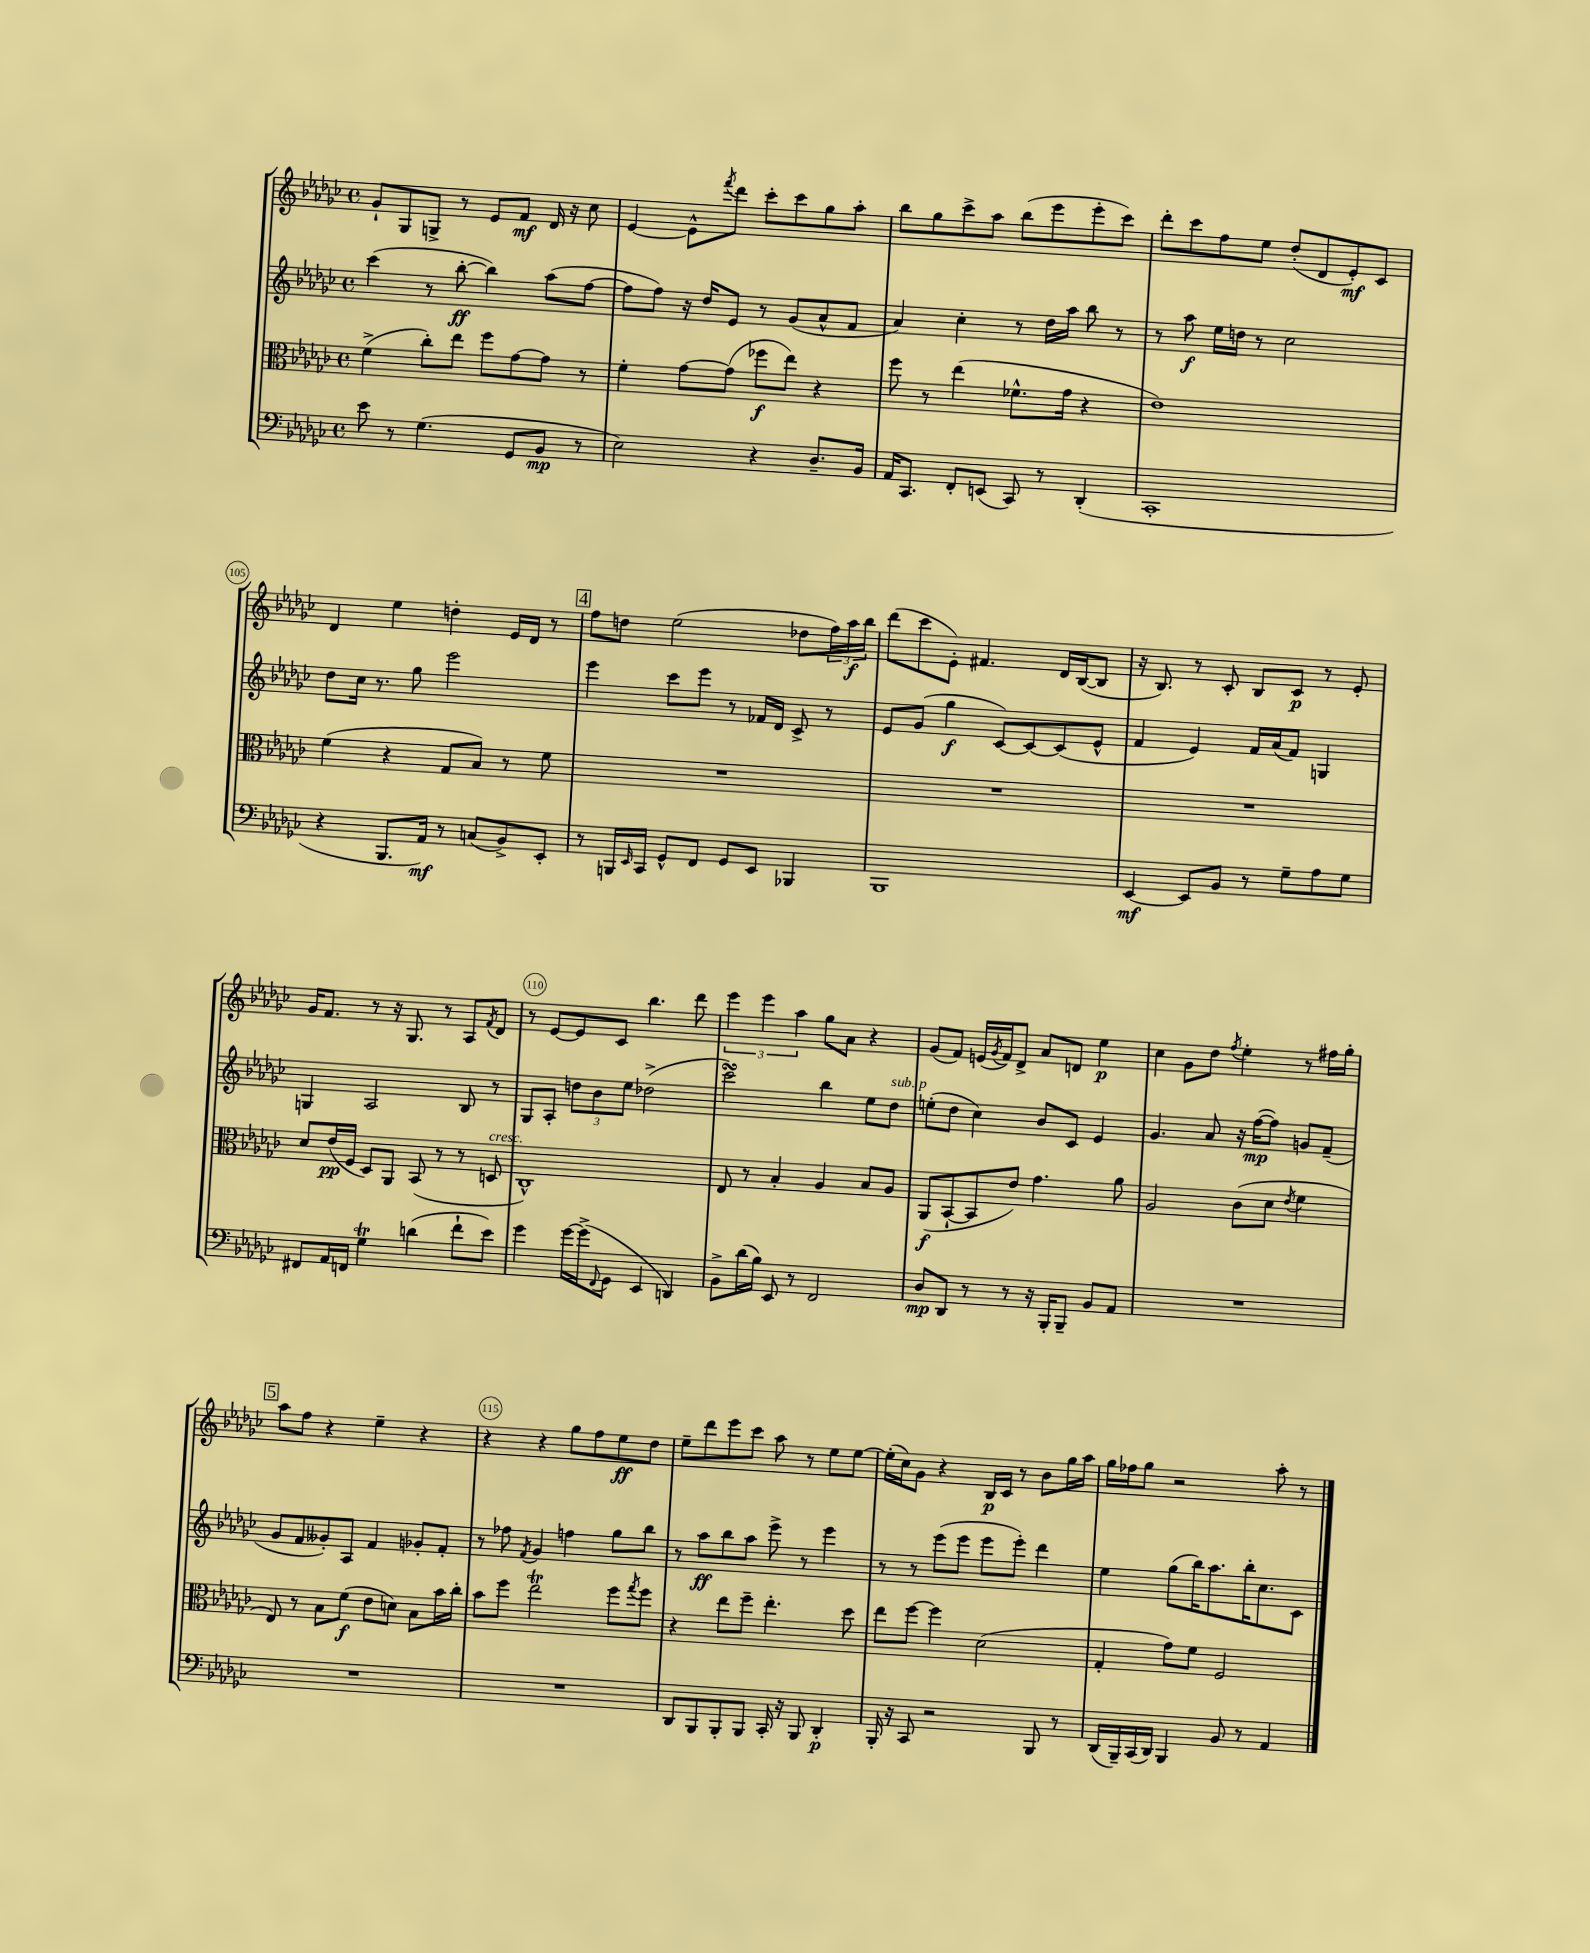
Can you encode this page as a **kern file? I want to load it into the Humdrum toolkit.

**kern	**kern	**kern	**kern
*staff4	*staff3	*staff2	*staff1
*clefF4	*clefC3	*clefG2	*clefG2
*k[b-e-a-d-g-c-]	*k[b-e-a-d-g-c-]	*k[b-e-a-d-g-c-]	*k[b-e-a-d-g-c-]
*M4/4	*M4/4	*M4/4	*M4/4
*met(c)	*met(c)	*met(c)	*met(c)
8e-	(4f^	(4ccc-	8g-`
8r	.	.	8G-
(4.G-	8cc-')	8r	8G^
.	8ee-	[8bb-'	8r
.	8ff	4bb-])	8e-
8GG-	[8g-	.	8f
8BB-	8g-]	(8aa-	16d-
.	.	.	16r
8r	8r	[8ff	8cc-
=	=	=	=
2E-)	4f'	8ff]	[4e-
.	.	8ff)	.
.	[8g-	16r	8e-^^]
.	.	16dd-	.
.	.	.	8qfff
.	(8g-]	8e-	8ddd-
4r	8ff-	8r	8ccc-'
.	8ee-)	(8g-	8ccc-
8.D-~	4r	8a-^^	8gg-
.	.	8f	8aa-'
16BB-	.	.	.
=	=	=	=
16AA-	8ff	4a-)	8bb-
8.CC-	.	.	.
.	8r	.	8gg-
8FF'	(4ee-	4cc-'	8ccc-^
(8EE	.	.	8aa-
8CC-)	8.f-^^	8r	(8bb-
8r	.	16dd-	8eee-
.	16g-	16aa-	.
(4DD-'	4r	8bb-	8eee-'
.	.	8r	8ccc-)
=	=	=	=
1CC-'	1e-)	8r	8ddd-'
.	.	8aa-	8ccc-
.	.	16ee-	8ff
.	.	16dd	.
.	.	8r	8ee-
.	.	2cc-	(8dd-'
.	.	.	8d-
.	.	.	8e-')
.	.	.	8c-
=	=	=	=
4r	(4f	8dd-	4d-
.	.	16cc-	.
.	.	8.r	.
8.BBB-	4r	.	4ee-
.	.	8gg-	.
16AA-)	.	.	.
8r	8G-	2eee-	4dd'
(8C	8B-)	.	.
8BB-^)	8r	.	16e-
.	.	.	16d-
8EE-'	8f	.	8r
=	=	=	=
8r	1r	4eee-	8ff
16BBB	.	.	8dd
16qqEE-	.	.	.
16CC-	.	.	.
8GG-^^	.	8ccc-	(2ee-
8FF	.	8eee-	.
8GG-	.	8r	.
8EE-	.	16f-	.
.	.	16d-	.
4BBB-	.	8c-^	8dd-
.	.	8r	24ff)
.	.	.	24aa-
.	.	.	24bb-
=	=	=	=
1BBB-	1r	8e-	(8ddd-
.	.	(8g-	8ccc-
.	.	4gg-	8e-')
.	.	.	4.f#
.	.	[8c-)	.
.	.	8c-_	.
.	.	(8c-]	16d-
.	.	.	([16B-
.	.	8e-^^	8B-]
=	=	=	=
[4EE-	1r	4f	16r
.	.	.	8.B-)
8EE-]	.	4e-)	8r
8BB-	.	.	8c-'
8r	.	16f	8B-
.	.	(16a-	.
8G-~	.	8f)	8c-
8A-	.	4G	8r
8G-	.	.	8e-'
=	=	=	=
8FF#	8d-	4G	16g-
.	.	.	8.f
16AA-	(16e-	.	.
16FF	16F	.	.
4G-	8D-)	2A-	8r
.	8AA-	.	16r
.	.	.	8.G-
(4d	(8BB-	.	.
.	8r	.	8r
8f`	8r	8B-	8A-
.	.	.	8qf
8e-)	8D	8r	8d-
=	=	=	=
4g-	1C-^^)	8G-	8r
.	.	8A-'	[8e-
[16g-	.	12dd	8e-]
(16g-^]	.	.	.
.	.	12b-	.
8qqFF	.	.	.
8GG-	.	.	8c-
.	.	12ee-	.
4EE-	.	(2dd-^	4.bb-
4DD)	.	.	.
.	.	.	8ddd-
=	=	=	=
8BB-^	8E-	2ccc-)	6eee-
(16d-	8r	.	.
.	.	.	6eee-
16B-)	.	.	.
8EE-	4B-'	.	.
.	.	.	6aa-
8r	.	.	.
2FF	4A-	4bb-	8gg-
.	.	.	8a-
.	8B-	8ee-	4r
.	8A-	8dd-	.
=	=	=	=
8D-	(8AA-	(8ee'	(8g-
8DD-	[8BB-`	8dd-	8f)
8r	8BB-]	4cc-)	(16e
.	.	.	8qg-
.	.	.	16f)
8r	8e-)	.	8d-^
16r	4.g-	8b-	8a-
16BBB-'	.	.	.
8BBB-~	.	8c-	8d
8BB-	.	4e-	4ee-
8AA-	8a-	.	.
=	=	=	=
1r	2A-	4.g-	4cc-
.	.	.	8g-
.	.	8a-	8dd-
.	.	.	8qff
.	(8c-	16r	4ee-'
.	.	([16ff	.
.	8d-	8ff])	.
.	8qe-	.	.
.	4f	8g	8r
.	.	(8f~	16ff#
.	.	.	16gg-'
=	=	=	=
1r	8E-)	8g-	8aa-
.	8r	8f	8ff
.	8B-	8g--')	4r
.	(8f	8A-	.
.	8e-	4f	4ee-~
.	8d)	.	.
.	8B-	8g-'	4r
.	16b-	8f'	.
.	16cc-'	.	.
=	=	=	=
1r	8b-	8r	4r
.	8ff	8ff-	.
.	.	8qf	.
.	2ee-	4g-	4r
.	.	4ff	8gg-
.	.	.	8ff
.	8ff	8gg-	8ee-
.	8qgg-	.	.
.	8ff	8bb-	8dd-
=	=	=	=
8DD-	4r	8r	8ee-~
8BBB-	.	8aa-	8ddd-
8BBB-'	8ee-	8bb-	8eee-
8BBB-	8ff~	8aa-	8ccc-
16CC-'	4.ee-'	8eee-^	8aa-
16r	.	.	.
8BBB-	.	8r	8r
4DD-'	.	4eee-	8ee-
.	8dd-	.	[8ee-
=	=	=	=
16BBB-'	8ee-	8r	(16ee-']
16r	.	.	16cc-)
8CC-	[8ff	8r	8g-
2r	4ff]	(8eee-	4r
.	.	8eee-	.
.	(2d-	8eee-	16B-
.	.	.	16c-
.	.	8eee-')	8r
8BBB-	.	4ddd-	8b-
8r	.	.	16gg-
.	.	.	16aa-
=	=	=	=
(16DD-	4G-'	4ee-	16gg-
16BBB-~)	.	.	16ff-
(16CC-	.	.	8gg-
16DD-)	.	.	.
4BBB-	8g-)	(8gg-	2r
.	8f	16bb-)	.
.	.	8.aa-	.
8BB-	2F	.	.
8r	.	16bb-'	.
.	.	8.cc-	.
4AA-	.	.	8aa-'
.	.	8c-	8r
==	==	==	==
*-	*-	*-	*-
